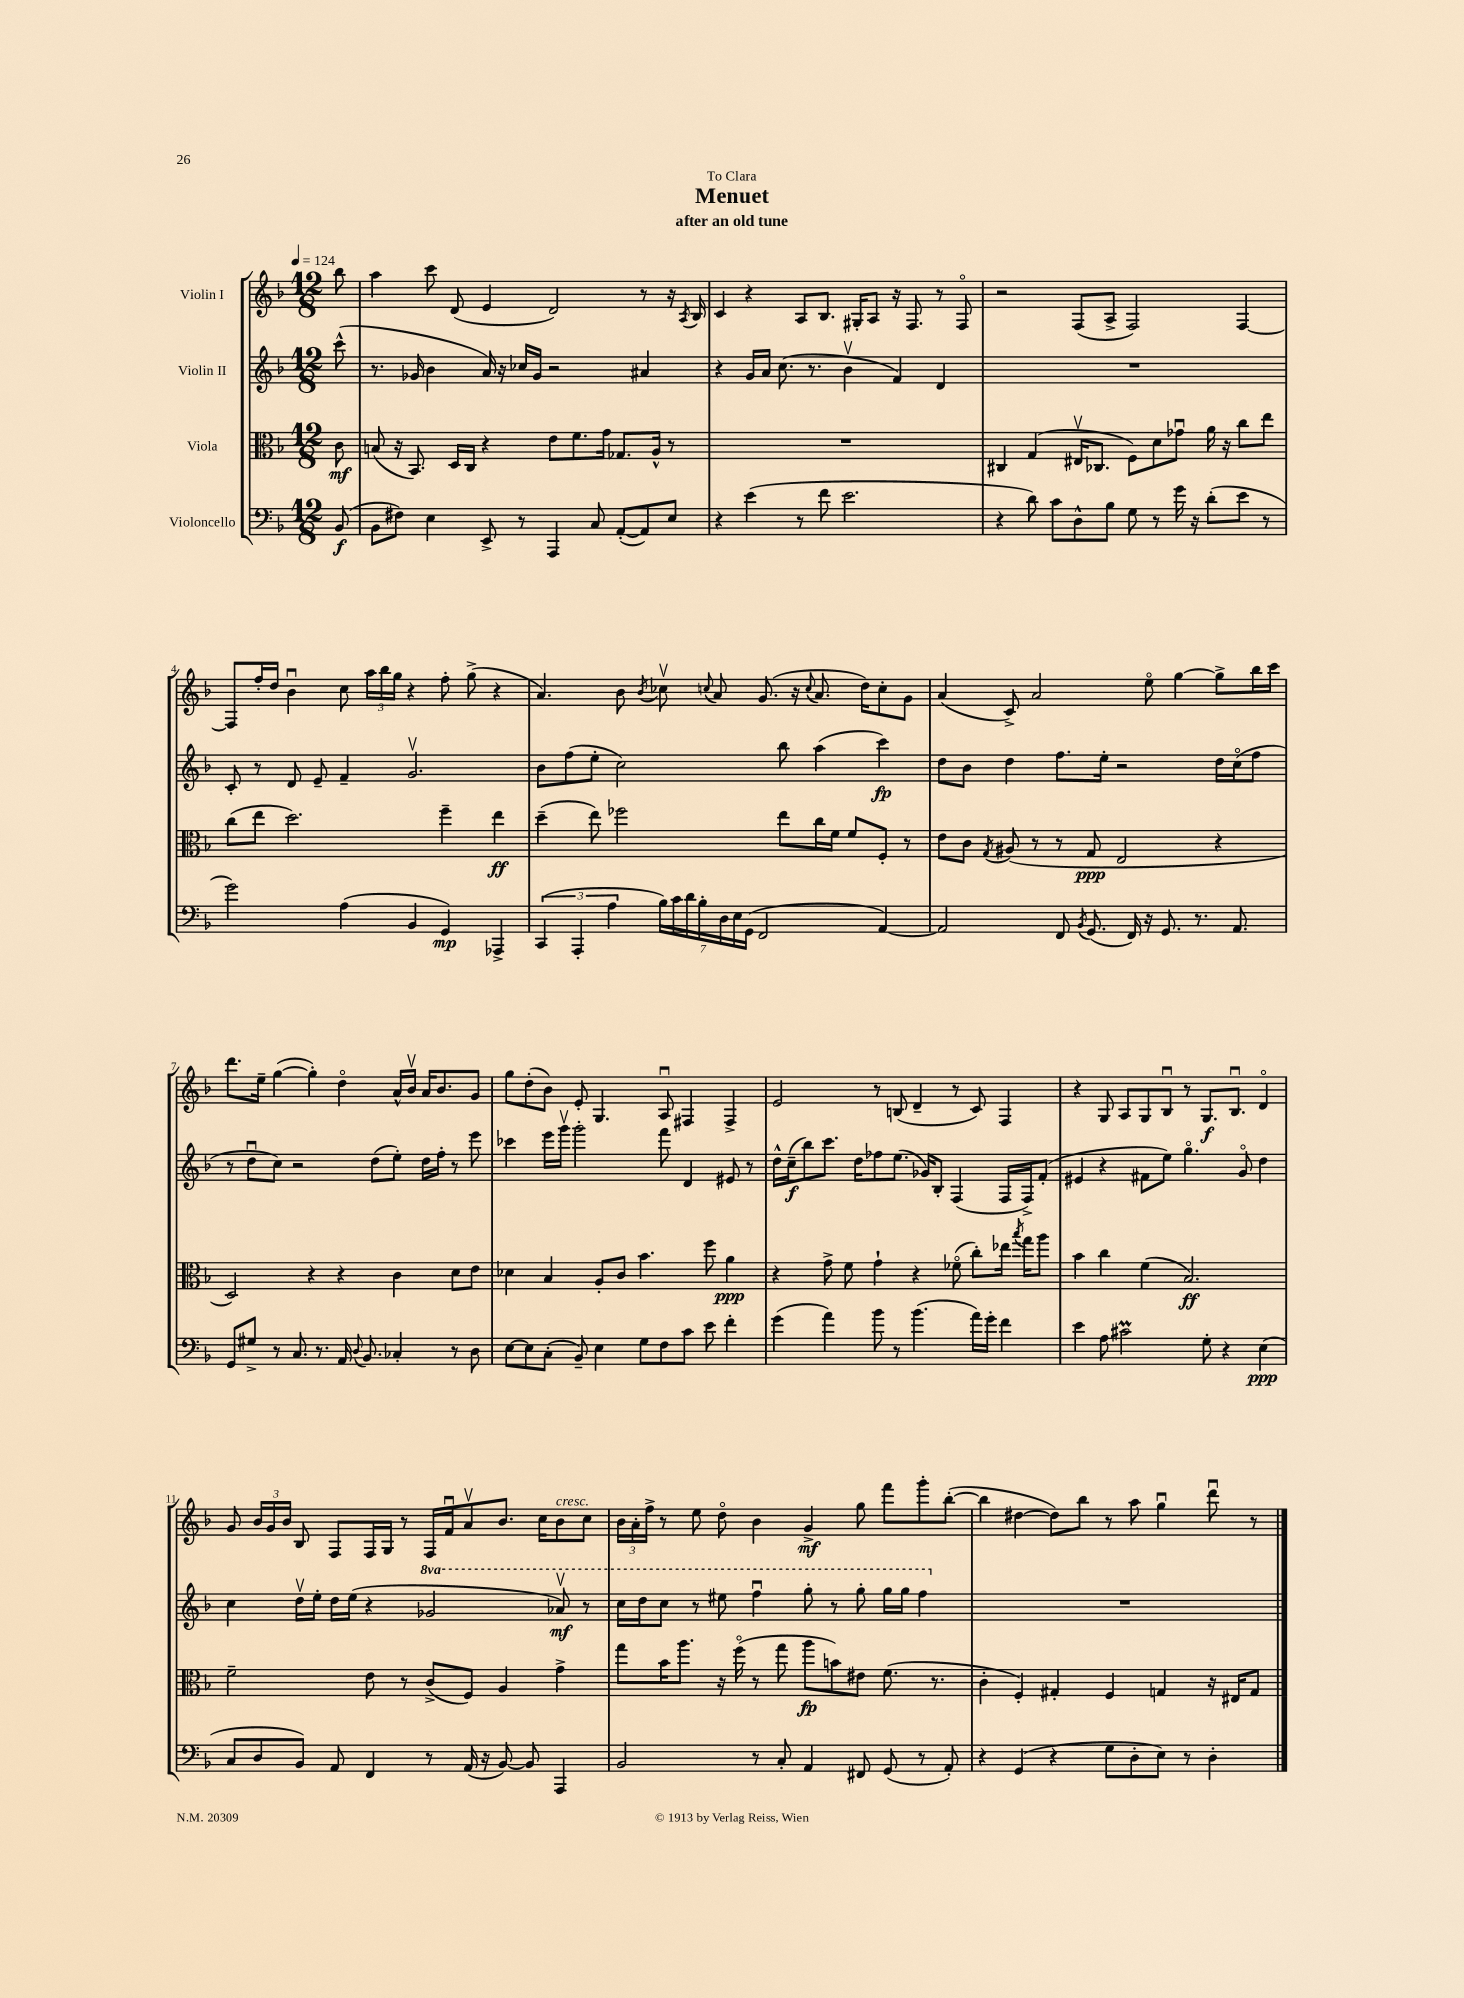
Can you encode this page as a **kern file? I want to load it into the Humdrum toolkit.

**kern	**dynam	**kern	**dynam	**kern	**dynam	**kern	**dynam
*part4	*part4	*part3	*part3	*part2	*part2	*part1	*part1
*staff4	*staff4	*staff3	*staff3	*staff2	*staff2	*staff1	*staff1
*I"Violoncello	*	*I"Viola	*	*I"Violin II	*	*I"Violin I	*
*clefF4	*	*clefC3	*	*clefG2	*	*clefG2	*
*k[b-]	*	*k[b-]	*	*k[b-]	*	*k[b-]	*
*M12/8	*	*M12/8	*	*M12/8	*	*M12/8	*
*MM124	*	*MM124	*	*MM124	*	*MM124	*
=	=	=	=	=	=	=	=
(8BB-/	f	8c\	mf	(8ccc^^\	.	8bb-\	.
=1	=1	=1	=1	=1	=1	=1	=1
8BB-\L	.	(8Bn/	.	8.r	.	4aa\	.
8F#X\J)	.	16r	.	.	.	.	.
.	.	8.BB-/)	.	16g-X/	.	.	.
4E\	.	.	.	4b-\	.	8ccc\	.
.	.	16D/LL	.	.	.	(8d/	.
.	.	16C/JJ	.	.	.	.	.
8EE^/	.	4r	.	16a/)	.	4e/	.
.	.	.	.	16r	.	.	.
8r	.	.	.	16cc-X/LL	.	.	.
.	.	.	.	16g-/JJ	.	.	.
4AAA/	.	8e\L	.	2r	.	2d/)	.
.	.	8.f\	.	.	.	.	.
8C/	.	.	.	.	.	.	.
.	.	16g\Jk	.	.	.	.	.
([8AA'/L	.	8.G-X/L	.	.	.	.	.
8AA/])	.	.	.	4a#X/	.	8r	.
.	.	16A^^/Jk	.	.	.	.	.
8E/J	.	8r	.	.	.	16r	.
.	.	.	.	.	.	8qA/	.
.	.	.	.	.	.	16B-/	.
=2	=2	=2	=2	=2	=2	=2	=2
4r	.	1.r	.	4r	.	4c/	.
(4e\	.	.	.	16g/LL	.	4r	.
.	.	.	.	16a/JJ	.	.	.
.	.	.	.	(8.cc\	.	.	.
8r	.	.	.	.	.	8A/L	.
.	.	.	.	8.r	.	.	.
8f\	.	.	.	.	.	8.B-/J	.
2.e\	.	.	.	4b-v\	.	.	.
.	.	.	.	.	.	16G#X'/KL	.
.	.	.	.	.	.	8A/J	.
.	.	.	.	4f/)	.	16r	.
.	.	.	.	.	.	8.F/	.
.	.	.	.	4d/	.	8r	.
.	.	.	.	.	.	8F/	.
=3	=3	=3	=3	=3	=3	=3	=3
4r	.	4C#X/	.	1.r	.	2r	.
8d\)	.	(4G/	.	.	.	.	.
8c\L	.	.	.	.	.	.	.
8D^^\	.	16E#Xv/KL	.	.	.	(8F/L	.
.	.	8.C-X/J	.	.	.	.	.
8B-\J	.	.	.	.	.	8A^/J	.
8G\	.	8F\L)	.	.	.	2F/)	.
8r	.	8d\	.	.	.	.	.
16g\	.	8g-Xu\J	.	.	.	.	.
16r	.	.	.	.	.	.	.
(8d'\L	.	16a\	.	.	.	.	.
.	.	16r	.	.	.	.	.
8e\J	.	8cc\L	.	.	.	[4F/	.
8r	.	8ee\J	.	.	.	.	.
!!LO:LB:g=z
=4	=4	=4	=4	=4	=4	=4	=4
2g\)	.	(8cc\L	.	8c'/	.	8F/L]	.
.	.	8ee\J	.	8r	.	16ff'/L	.
.	.	.	.	.	.	16dd/JJ	.
.	.	2.dd\)	.	8d/	.	4b-u\	.
.	.	.	.	8e~/	.	.	.
(4A\	.	.	.	4f~/	.	8cc\	.
.	.	.	.	.	.	24aa\LL	.
.	.	.	.	.	.	24bb-\	.
.	.	.	.	.	.	24gg\JJ	.
4BB-/	.	.	.	2.gv/	.	4r	.
4GG/)	mp	4ff~\	.	.	.	8ff'\	.
.	.	.	.	.	.	(8gg^\	.
4AAA-X^/	.	4ee\	ff	.	.	4r	.
=5	=5	=5	=5	=5	=5	=5	=5
(6CC/	.	(4dd~\	.	8b-\L	.	4.a/)	.
.	.	.	.	(8ff\	.	.	.
6AAA'/	.	.	.	.	.	.	.
.	.	8ee\)	.	8ee'\J	.	.	.
6A\	.	.	.	.	.	.	.
.	.	2ff-X\	.	2cc\)	.	8b-\	.
.	.	.	.	.	.	8qb-/	.
28B-\LL)	.	.	.	.	.	8cc-Xv\	.
28c\	.	.	.	.	.	.	.
28d\	.	.	.	.	.	.	.
28B-'\	.	.	.	.	.	.	.
.	.	.	.	.	.	8qqccn/	.
.	.	.	.	.	.	8a/	.
28D\	.	.	.	.	.	.	.
28E\	.	.	.	.	.	.	.
(28GG\JJ	.	.	.	.	.	.	.
2FF/	.	.	.	.	.	(8.g/	.
.	.	8ee\L	.	8bb-\	.	.	.
.	.	.	.	.	.	16r	.
.	.	.	.	.	.	8qqcc/	.
.	.	16cc\L	.	(4aa\	.	8.a/	.
.	.	16f\JJ	.	.	.	.	.
.	.	8f/L	.	.	.	.	.
.	.	.	.	.	.	16dd\KL)	.
[4AA/)	.	8F'/J	.	4ccc\)	fp	8cc'\	.
.	.	8r	.	.	.	8g\J	.
=6	=6	=6	=6	=6	=6	=6	=6
2AA/]	.	8e\L	.	8dd\L	.	(4a/	.
.	.	8c\J	.	8b-\J	.	.	.
.	.	8qG/	.	.	.	.	.
.	.	(8A#X/	.	4dd\	.	8c^/)	.
.	.	8r	.	.	.	2a/	.
8FF/	.	8r	.	8.ff\L	.	.	.
8qBB-/	.	.	.	.	.	.	.
(8.GG/	.	8G/	ppp	.	.	.	.
.	.	.	.	16ee'\Jk	.	.	.
.	.	2E/	.	2r	.	.	.
16FF/)	.	.	.	.	.	.	.
16r	.	.	.	.	.	8ee\	.
8.GG/	.	.	.	.	.	.	.
.	.	.	.	.	.	[4gg\	.
8.r	.	.	.	.	.	.	.
.	.	4r	.	16dd\LL	.	8gg^\L]	.
8.AA/	.	.	.	(16cc\J	.	.	.
.	.	.	.	8ff\J	.	16bb-\L	.
.	.	.	.	.	.	16ccc\JJ	.
!!LO:LB:g=z
=7	=7	=7	=7	=7	=7	=7	=7
8GG/L	.	2D/)	.	8r	.	8.ddd\L	.
8G#X^/J	.	.	.	8ddu\L	.	.	.
.	.	.	.	.	.	16ee~\Jk	.
8r	.	.	.	8cc\J)	.	([4gg\	.
8.C/	.	.	.	2r	.	.	.
.	.	4r	.	.	.	4gg'\])	.
8.r	.	.	.	.	.	.	.
16AA/	.	4r	.	.	.	4dd\	.
8qqD/	.	.	.	.	.	.	.
8.BB-/	.	.	.	.	.	.	.
.	.	.	.	(8dd\L	.	.	.
4C-X'/	.	4c\	.	8ee'\J)	.	16a^^/LL	.
.	.	.	.	.	.	16b-v/JJ	.
.	.	.	.	16dd\LL	.	16a/KL	.
.	.	.	.	16ff'\JJ	.	8.b-/	.
8r	.	8d\L	.	8r	.	.	.
8D\	.	8e\J	.	8eee\	.	8g/J	.
=8	=8	=8	=8	=8	=8	=8	=8
[8E\L	.	4d-X\	.	4ccc-X\	.	8gg\L	.
8E\]	.	.	.	.	.	(8dd'\	.
(8C'\J	.	4B-/	.	16eee\LL	.	8b-\J)	.
.	.	.	.	16gggv\JJ	.	.	.
8BB-~/)	.	.	.	2ggg'\	.	8e'/	.
4E\	.	8A'/L	.	.	.	4.G/	.
.	.	8c/J	.	.	.	.	.
8G\L	.	4.b-\	.	.	.	.	.
8F\	.	.	.	8fff\	.	8Au/	.
8c\J	.	.	.	4d/	.	4F#X/	.
8e\	.	8ff\	.	.	.	.	.
4f'\	.	4a\	ppp	8e#X/	.	4F#^/	.
.	.	.	.	8r	.	.	.
=9	=9	=9	=9	=9	=9	=9	=9
(4g\	.	4r	.	16dd^^\LL	.	2e/	.
.	.	.	.	(16cc~\J	f	.	.
.	.	.	.	8bb-\)	.	.	.
4a\)	.	8g^\	.	8.ccc\J	.	.	.
.	.	8f\	.	.	.	.	.
.	.	.	.	16dd\KL	.	.	.
8b-\	.	4g`\	.	8ff-X\	.	8r	.
8r	.	.	.	(8.ee\J	.	(8Bn/	.
(4.b-\	.	4r	.	.	.	4d~/	.
.	.	.	.	16g-X/KL)	.	.	.
.	.	.	.	8B-'/J	.	.	.
.	.	(8f-X\	.	(4F/	.	8r	.
16a\LL)	.	8cc'\L)	.	.	.	8c/)	.
16g'\JJ	.	.	.	.	.	.	.
4f\	.	16ee-X\Jk	.	16F/LL	.	4F/	.
.	.	8qbb-/	.	.	.	.	.
.	.	16gg\KL	.	16F^/J)	.	.	.
.	.	8aa\J	.	(8f'/J	.	.	.
=10	=10	=10	=10	=10	=10	=10	=10
4e\	.	4b-\	.	4e#X/	.	4r	.
8A\	.	4cc\	.	4r	.	8G/	.
2c#Xm\	.	.	.	.	.	8A/L	.
.	.	(4f\	.	8f#X\L	.	8G/	.
.	.	.	.	8ee\J)	.	8B-u/J	.
.	.	2.B-/)	ff	4.gg\	.	8r	.
8G'\	.	.	.	.	.	8.G/L	f
4r	.	.	.	.	.	.	.
.	.	.	.	.	.	8.B-u/J	.
.	.	.	.	8g/	.	.	.
(4E\	ppp	.	.	4dd\	.	4d/	.
!!LO:LB:g=z
=11	=11	=11	=11	=11	=11	=11	=11
8C/L	.	2f~\	.	4cc\	.	8g/	.
8D/	.	.	.	.	.	24b-/LL	.
.	.	.	.	.	.	24g/	.
.	.	.	.	.	.	24b-/JJ	.
8BB-/J)	.	.	.	16ddv\LL	.	8B-/	.
.	.	.	.	16ee'\JJ	.	.	.
8AA/	.	.	.	16dd\LL	.	8F/L	.
.	.	.	.	(16ee\JJ	.	.	.
4FF/	.	8e\	.	4r	.	16F/L	.
.	.	.	.	.	.	16G/JJ	.
.	.	8r	.	.	.	8r	.
*	*	*	*	*8va	*	*	*
8r	.	(8c^/L	.	2gg-X/	.	16F/LL	.
.	.	.	.	.	.	16fu/J	.
(16AA/	.	8F/J)	.	.	.	8av/	.
16r	.	.	.	.	.	.	.
[8BB-/)	.	4A/	.	.	.	8.b-/J	.
8BB-/]	.	.	.	.	.	.	.
.	.	.	.	.	.	16cc\KL	.
!	!	!	!	!	!	!LO:TX:a:i:t=cresc.	!
4AAA/	.	4g^\	.	8aa-Xv/)	mf	8b-\	.
.	.	.	.	8r	.	8cc\J	.
=12	=12	=12	=12	=12	=12	=12	=12
2BB-/	.	8gg\L	.	16ccc\LL	.	24b-\LL	.
.	.	.	.	.	.	24a'\	.
.	.	.	.	16ddd\J	.	.	.
.	.	.	.	.	.	24ff^\JJ	.
.	.	16b-\K	.	8ccc\J	.	8r	.
.	.	8.aa\J	.	.	.	.	.
.	.	.	.	8r	.	8ee\	.
.	.	16r	.	8eee#X\	.	8dd\	.
.	.	(16ff\	.	.	.	.	.
8r	.	8r	.	4fffu\	.	4b-\	.
8C'/	.	8gg\	.	.	.	.	.
4AA/	.	8aa\L	fp	8ggg'\	.	4g^/	mf
.	.	8bn\)	.	8r	.	.	.
8FF#X/	.	8e#X\J	.	8ggg'\	.	8gg\	.
(8GG/	.	(8.f\	.	16ggg\LL	.	8fff\L	.
.	.	.	.	16ggg\JJ	.	.	.
8r	.	.	.	4fff\	.	8ggg'\	.
.	.	8.r	.	.	.	.	.
8AA'/)	.	.	.	.	.	([8bb-'\J	.
=13	=13	=13	=13	=13	=13	=13	=13
*	*	*	*	*X8va	*	*	*
4r	.	4c'\	.	1.r	.	4bb-\]	.
(4GG/	.	4F'/)	.	.	.	[4dd#X\	.
4r	.	4G#X'/	.	.	.	8dd#\L])	.
.	.	.	.	.	.	8bb-\J	.
8G\L	.	4F/	.	.	.	8r	.
8D'\	.	.	.	.	.	8aa\	.
8E\J)	.	4Gn/	.	.	.	4ggu\	.
8r	.	.	.	.	.	.	.
4D'\	.	16r	.	.	.	8dddu\	.
.	.	16E#X/KL	.	.	.	.	.
.	.	8G/J	.	.	.	8r	.
==	==	==	==	==	==	==	==
*-	*-	*-	*-	*-	*-	*-	*-
